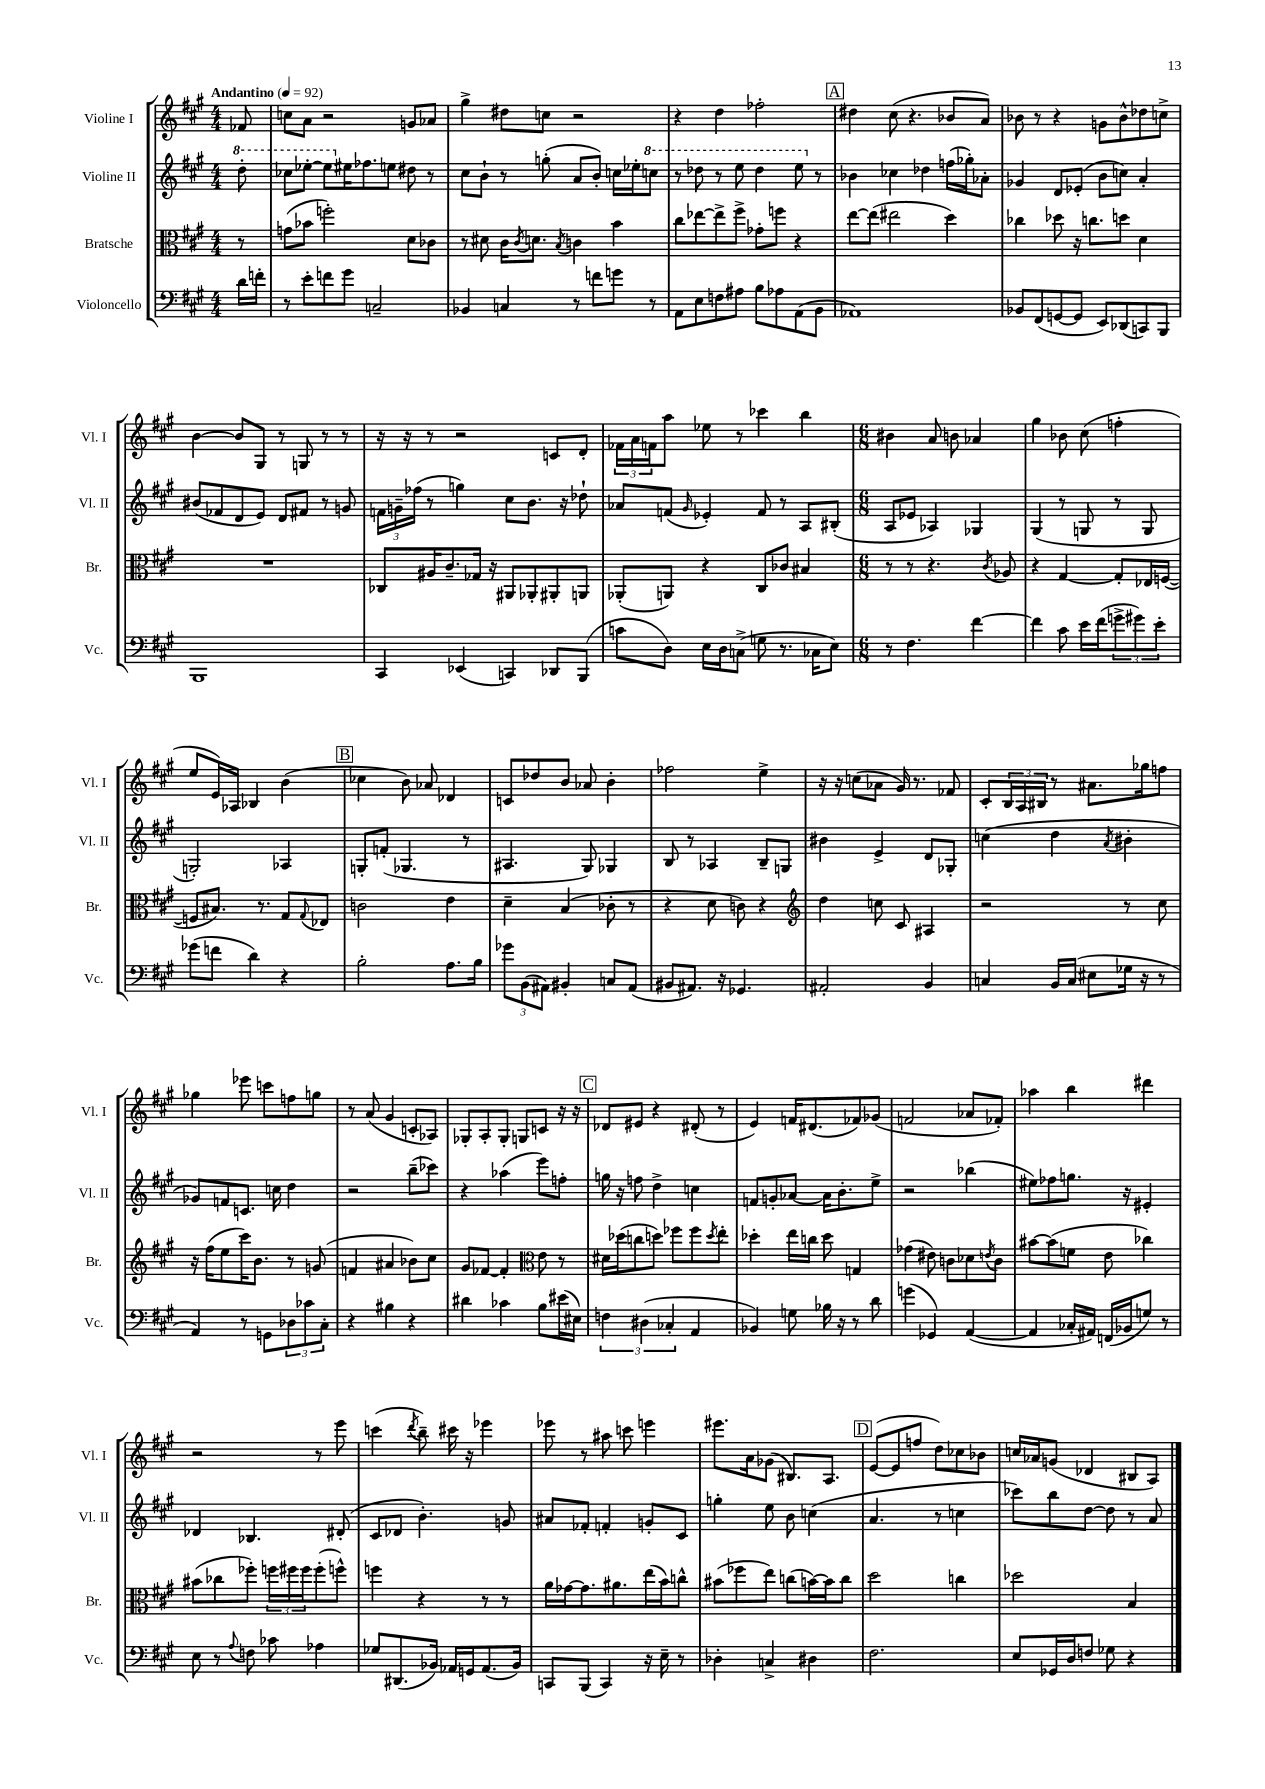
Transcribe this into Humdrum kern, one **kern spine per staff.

**kern	**kern	**kern	**kern
*staff4	*staff3	*staff2	*staff1
*clefF4	*clefC3	*clefG2	*clefG2
*k[f#c#g#]	*k[f#c#g#]	*k[f#c#g#]	*k[f#c#g#]
*M4/4	*M4/4	*M4/4	*M4/4
*MM92	*MM92	*MM92	*MM92
16d\LL	8r	8ddd'\	8f-/
16f'\JJ	.	.	.
=	=	=	=
8r	(8g\L	8ccc-\L	8cc\L
8e'\L	8b-\J	[8eee-'\J	8a\J
8f\	2ff'\)	8eee-\]L	2r
8g#\J	.	16ee#\K	.
.	.	8.ff-\	.
2C~/	.	.	.
.	.	8ee\J	.
.	8d\L	8dd#\	8g/L
.	8c-\J	8r	8a-/J
=	=	=	=
4BB-/	8r	8cc#\L	4gg#^\
.	8d#\	8b`\J	.
4C/	16c#\LK	8r	8dd#\L
.	8qc#/	.	.
.	8.d\J	.	.
.	.	(8gg'\	8cc\J
.	8qB/	.	.
8r	4c\	8a/L	2r
8f\L	.	8b'/J)	.
8g\J	4b\	16cc\LL	.
.	.	16ee-'\J	.
8r	.	8ccc\J	.
=	=	=	=
8AA\L	8cc#\L	8r	4r
8E\	[8ee-\	8ddd-\	.
8F\	8ee-^\]	8r	4dd\
8A#\J	8ff#^\J	8eee\	.
8B\L	8g-'\L	4ddd-\	2ff-'\
8A-\	8ff\J	.	.
(8AA\	4r	8eee\	.
8BB\J	.	8r	.
=	=	=	=
1AA-)	[8ee\L	4b-\	4dd#\
.	(8ee\]J	.	.
.	2ee#\	4cc-\	(8cc#\
.	.	.	4.r
.	.	4dd-\	.
.	4dd\)	(16ff\LL	8b-/L
.	.	16gg-'\J)	.
.	.	8a-'\J	8a/J)
=	=	=	=
8BB-/L	4cc-\	4g-/	8b-\
(8FF#/	.	.	8r
[8GG/	8dd-\	8d/L	4r
8GG/]J	16r	(8e-'/J	.
.	8.cc\L	.	.
8EE/L)	.	8b\L	8g\L
(8DD-/	8dd\J	8cc\J)	8b-^^\
8CC/)	4d\	4a'/	8dd-\
8BBB/J	.	.	8cc^\J
=	=	=	=
1BBB	1r	(8b#/L	[4b\
.	.	8f-/	.
.	.	8d/	8b/]L
.	.	8e/J)	8G#/J
.	.	8d/L	8r
.	.	8f#/J	8G/
.	.	8r	8r
.	.	8g/	8r
=	=	=	=
4CC#/	8C-/L	24f\LL	16r
.	.	24g~\	.
.	.	.	16r
.	.	(24ff-\JJ	.
.	16A#/K	8r	8r
.	8.c#~/	.	.
(4EE-/	.	4gg\)	2r
.	16G-/Jk	.	.
.	16r	.	.
4CC/)	8AA#/L	8cc#\L	.
.	8AA-'/	8.b\J	.
8DD-/L	8AA#'/	.	8c/L
.	.	16r	.
(8BBB/J	8AA/J	8dd-`\	8d'/J
=	=	=	=
8c\L	(8AA-'/L	8a-/L	24f-\LL
.	.	.	24a\
.	.	.	24f\J
8D\J)	8AA/J)	(8f/J	8aa\J
.	.	16qqg#/	.
16E\LL	4r	4e-'/)	8ee-\
16D\J	.	.	.
(8C^\J	.	.	8r
8G\	8C#/L	8f/	4ccc-\
8.r	8c-/J	8r	.
.	4B#/	8A/L	4bb\
16C-\LK	.	.	.
8E\J)	.	(8B#'/J	.
=	=	=	=
*M6/8	*M6/8	*M6/8	*M6/8
8r	8r	8A/L	4b#\
4.F#\	8r	8e-/J	.
.	4.r	4A-/)	8a/
.	.	.	8b\
[4f#\	.	4G-/	4a-/
.	8qc#/	.	.
.	8A-/	.	.
=	=	=	=
4f#\]	4r	(4G#/	4gg#\
8c#\	[4G#/	8r	8b-\
16e\LL	.	8G/	(8cc#\
(16f#\J	.	.	.
12g^\	8G#'/]L	8r	4ff'\
12g#\)	.	.	.
.	16E-/L	8G/	.
12e'\J	.	.	.
.	([16F/JJ	.	.
=	=	=	=
(8g-\L	8F/]L	2G'/)	8ee/L
8f\J	8.B#/J)	.	16e/L)
.	.	.	16A-/JJ
4d\)	.	.	4B-/
.	8.r	.	.
4r	8G#/L	4A-/	(4b\
.	8qqG#/	.	.
.	8E-/J	.	.
=	=	=	=
2B'\	2c\	8G'/L	4cc-\
.	.	(8f'/J	.
.	.	4.G-/	8b\)
.	.	.	8a-/
8.A\L	4e\	.	4d-/
.	.	8r	.
16B\Jk	.	.	.
=	=	=	=
12g-\L	4d~\	4.A#/	8c/L
(12BB\	.	.	.
.	.	.	8dd-/
12AA#\J)	.	.	.
4BB#'/	(4B/	.	8b/J
.	.	8G#/)	8a-/
8C/L	8c-'\	4G-/	4b'\
(8AA#/J	8r	.	.
=	=	=	=
8BB#/L	4r	8B/	2ff-\
8.AA#/J)	.	8r	.
.	8d\	4A-/	.
16r	.	.	.
4.GG-/	8c\)	.	.
.	4r	8B~/L	4ee^\
.	.	8G/J	.
=	=	=	=
*	*clefG2	*	*
2AA#'/	4dd\	4b#\	16r
.	.	.	16r
.	.	.	(8cc\L
.	8cc\	4e^/	8a-\J
.	8c#/	.	16g#/)
.	.	.	8.r
4BB/	4A#/	8d/L	.
.	.	8G-'/J	8f-/
=	=	=	=
4C/	2r	(4cc\	8c#'/L
.	.	.	24B/L
.	.	.	24A/
.	.	.	24B#/JJ
16BB/LL	.	4dd\	8r
(16C/JJ	.	.	.
8E#\L	.	.	8.a#\L
.	.	8qa/	.
16G-\Jk	8r	4b#'\	.
16r	.	.	16gg-\k
8r	8cc#\	.	8ff\J
=	=	=	=
4AA/)	16r	8g-/L)	4gg-\
.	(16ff#\LK	.	.
.	8ee\	8f/	.
8r	16ccc#\K)	8.c/J	8eee-\
.	8.b\J	.	.
8GG\L	.	.	8ccc\L
.	.	16cc\	.
12D-\	8r	4dd\	8ff\
12c-\	.	.	.
.	(8g/	.	8gg\J
12C#'\J	.	.	.
=	=	=	=
4r	4f/	2r	8r
.	.	.	(8a/
4B#\	4a#/	.	4g#/
4r	8b-\L)	(8bb~\L	8c'/L
.	8cc#\J	8ccc-\J)	8A-/J)
=	=	=	=
4d#\	8g#/L	4r	8G-'/L
.	[8f-/J	.	8A'/
4c-\	4f-'/]	(4aa-\	8G-'/J
.	.	.	8G/L
*	*clefC3	*	*
8B\L	8e\	8eee\L)	8c/J
(16e#\L	8r	8ff'\J	16r
16E#\JJ)	.	.	16r
=	=	=	=
6F\	16d#\LL	16gg\	8d-/L
.	(16dd-\J	16r	.
.	8cc\	8ff\	8e#/J
(6D#\	.	.	.
.	8dd\J)	4dd^\	4r
6C-'/	.	.	.
.	8ff-\L	.	.
4AA/	8ff-\	4cc\	(8d#'/
.	8qdd/	.	.
.	8ee'\J	.	8r
=	=	=	=
4BB-/)	4dd-'\	8f/L	4e/)
.	.	8g'/	.
8G\	16ee\LL	[8a-/J	16f/LK
.	16cc\JJ	.	(8.d#/
16B-\	8dd-\	16a-\]LK	.
16r	.	8.b'\	.
8r	4G/	.	8f-/)
8d\	.	8ee^\J	(8g-/J
=	=	=	=
(4g\	(4g-\	2r	2f/
4GG-/)	8e#\)	.	.
.	8c\L	.	.
([4AA/	8d-\	(4bb-\	8a-/L
.	8qe/	.	.
.	8c\J	.	8f-'/J)
=	=	=	=
4AA/]	[8b#\L	8ee#\L)	4aa-\
.	(8b#\]	8ff-\	.
16C-'/LL	8f\J	8.gg\J	4bb\
16AA#/JJ)	.	.	.
(16FF/LL	8e\	.	.
16BB-/J	.	16r	.
8G/J)	4cc-\)	4e#'/	4ddd#\
8r	.	.	.
=	=	=	=
8E\	(8b#\L	4d-/	2r
8r	8cc-\	.	.
8qqA/	.	.	.
8F\	8ff-'\J)	4.B-/	.
8c-\	24ff\LL	.	.
.	24ff#\	.	.
.	24ff#\J	.	.
4A-\	(8ff#'\	.	8r
.	8ff^^\J)	(8d#'/	8eee\
=	=	=	=
8G-/L	4ff\	8c#/L	(4ccc\
(8.DD#/	.	8d-/J	.
.	.	.	8qddd/
.	4r	4.b'\)	8bb~\)
16BB-/Jk)	.	.	.
16AA-/LL	.	.	16ccc#\
16GG/J	.	.	16r
(8.AA-/	8r	.	4eee-\
.	8r	8g/	.
16BB-/Jk)	.	.	.
=	=	=	=
8CC/L	16a\LL	8a#/L	8eee-\
.	[16g-\J	.	.
(8BBB/J	8.g-\]	8f-'/J	8r
4CC/)	.	4f'/	8aa#\
.	8.a#\	.	.
.	.	.	8ccc\
16r	(16ee\L	8g'/L	4eee\
16E~\	16b\J)	.	.
8r	8cc^^\J	8c#/J	.
=	=	=	=
4D-'\	(8b#\L	4gg'\	8.eee#\L
.	8ff-\	.	.
.	.	.	16a\k
4C^/	8ee\J)	8ee\	(8g-\J
.	(8cc\L	8b\	8.B#/L)
4D#\	[16b\L)	(4cc\	.
.	16b\]J	.	8.A/J
.	8cc\J	.	.
=	=	=	=
2.F#\	2dd\	4.a/	([8e/L
.	.	.	8e/]
.	.	.	8ff/J
.	.	8r	8dd\L)
.	4cc\	4cc\	8cc-\
.	.	.	8b-\J
=	=	=	=
8E/L	2dd-\	8ccc-\L)	16cc/LL
.	.	.	16a-/J
16GG-/L	.	8bb\	(8g/J
16D/J	.	.	.
8F/J	.	[8dd\J	4d-/
8G-\	.	8dd\]	.
4r	4B/	8r	8B#/L
.	.	8a/	8A/J)
==	==	==	==
*-	*-	*-	*-
